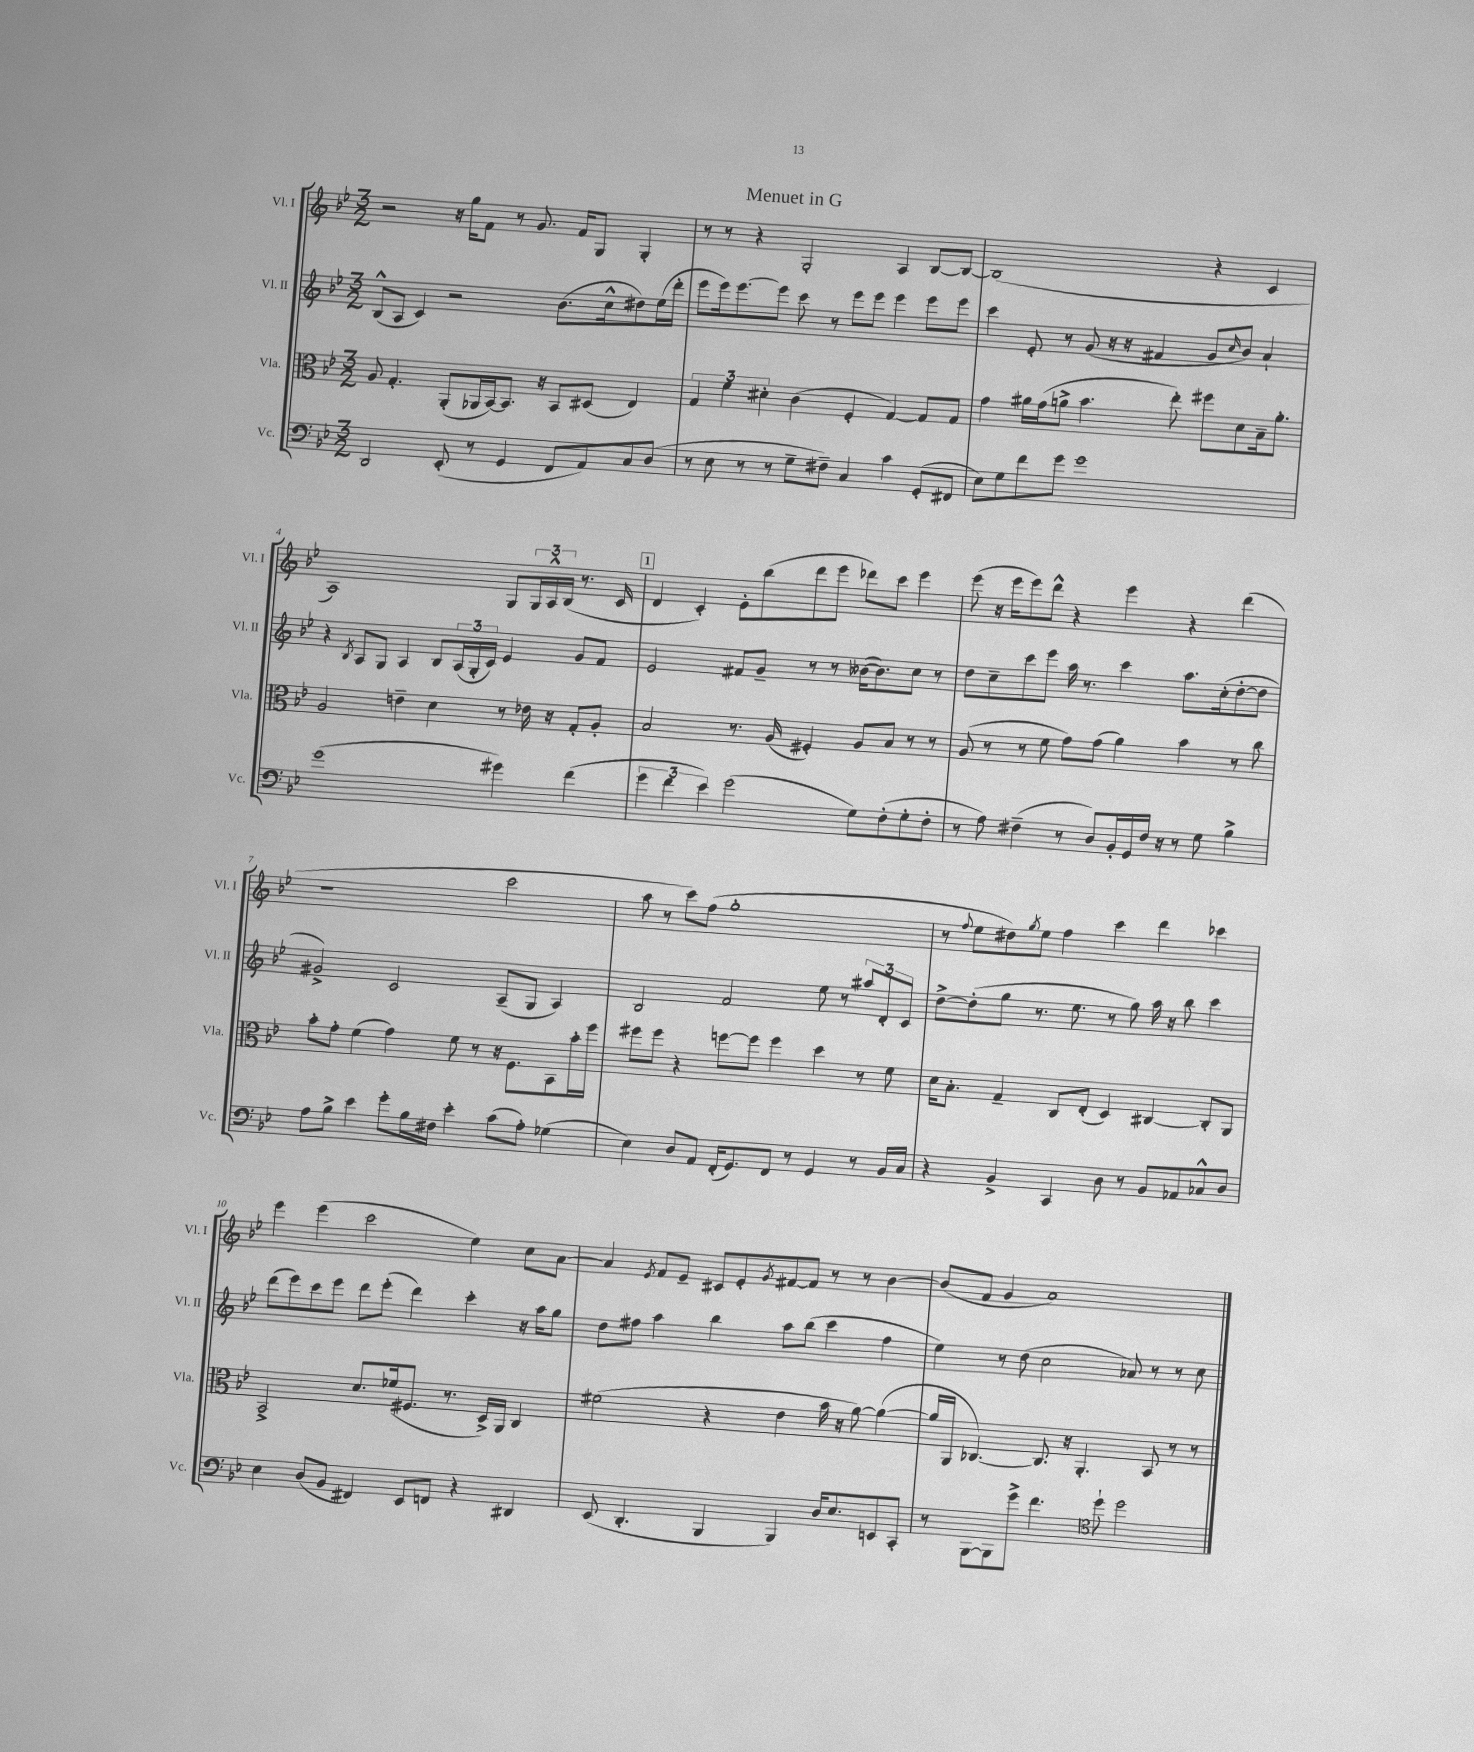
\header { title = "Menuet in G" }
<<
\new StaffGroup <<
\new Staff = "s0" \with { instrumentName = "Vl. I" shortInstrumentName = "Vl. I" } {
    \clef treble \key bes \major \numericTimeSignature \time 3/2
    r2 r16 g''16 f'8 r8 g'8. f'16 g8 g4-. |
    r8 r8 r4 g2-. a4 bes8~ bes8~ |
    bes1( r4 c'4 |
    a1) g8 \tuplet 3/2 { g16 a16-^ bes16( } r8. c'16 |
    \mark \markup { \box "1" } d'4 c'4-.) ees'8-. bes''8( d'''8 ees'''8 des'''8) c'''8 ees'''4 |
    ees'''8( r16 ees'''16 ees'''8) d'''8-^ r4 ees'''4 r4 d'''4( |
    r1 c'''2 |
    a''8 r8 c'''8) f''8( g''1-. |
    r8 \appoggiatura { f''8 } ees''8 dis''8) \acciaccatura { g''8 } ees''8 f''4 c'''4 d'''4 ces'''4 |
    ees'''4 ees'''4( c'''2 ees''4) c''8 a'8~ |
    a'4 \acciaccatura { ees'8 } f'8 ees'8-- cis'8 ees'8-. \acciaccatura { g'8 } fis'8~ fis'8 r8 r8 bes'4~ |
    bes'8( f'8 g'4 a'1) \bar "|." |
}
\new Staff = "s1" \with { instrumentName = "Vl. II" shortInstrumentName = "Vl. II" } {
    \clef treble \key bes \major \numericTimeSignature \time 3/2
    bes8-^( a8 c'4) r2 bes'8.( c''16-^ dis''8) ees''16( d'''16-. |
    ees'''8 ees'''16) ees'''8.~ ees'''8 c'''8 r8 ees'''8 ees'''8 ees'''4 ees'''8 ees'''8 |
    c'''4 ees'8-. r8 g'8( r16 r16 fis'4 g'8 \grace { c''16 } bes'8) a'4-! |
    r4 \acciaccatura { bes8 } a8 g8 a4 bes8 \tuplet 3/2 { a16( g16-. c'16) } ees'4 g'8 f'8 |
    \mark \markup { \box "1" } ees'2 fis'8 g'8-- r8 r8 beses'16~( beses'8.) c''8 r8 |
    d''8 c''8-- c'''8 ees'''8 a''16 r8. c'''4 a''8. c''16-.( d''8~-. d''8 |
    gis'2->) c'2 a8--( g8 a4) |
    bes2 f'2 ees''8 r8 \tuplet 3/2 { ais''8 d'8-. c'8 } |
    d''8~-> d''8-.( g''8 r8. ees''8. r8 g''8) a''16 r16 bes''8 c'''4 |
    d'''8( ees'''8) c'''8 ees'''8 d'''8 ees'''8-.( d'''4) c'''4-. r16 a''16 g''8 |
    d''8 fis''8 a''4 bes''4 a''8 bes''8( c'''4 fis''4 |
    ees''4) r8 d''8( c''2 aes'8) r8 r8 c''8 \bar "|." |
}
\new Staff = "s2" \with { instrumentName = "Vla." shortInstrumentName = "Vla." } {
    \clef alto \key bes \major \numericTimeSignature \time 3/2
    a8 g4.-. a,8-.( aes,16 bes,16~) bes,8. r16 bes,8 dis8( ees4) |
    \tuplet 3/2 { g4 f'4 dis'4-. } c'4( f4-. g4~) g8 g8 |
    g'4 ais'16 g'16( a'8-> bes'4. ees''8-.) fis''8 d'8 bes16-- a'8.-. |
    a2 e'4-- d'4 r8 ees'16 r16 g8-. a8-. |
    \mark \markup { \box "1" } bes2 r8. a16( fis4-.) a8 bes8 r8 r8 |
    a8( r8 r8 f'8 g'8) g'8( a'4) bes'4 r8 c''8 |
    bes'8-. g'8-. f'4( g'4) f'8 r8 r16 f8. bes,8 bes'16-. f''16 |
    fis''8 fis''8 r4 f''8~ f''8 f''4 d''4 r8 f'8 |
    d'16 bes8.-. g4-- c8 ees8-.( d4) cis4~ cis8-. a,8 |
    bes,2-> d'8. fes'16( fis8. r8. d16->) a,16 c4 |
    fis'2( r4 ees'4 bes'16 r16 a'8~) a'4~( |
    a'16 a,16 ces4.~) ces8. r16 a,4.-. bes,8 r8 r8 \bar "|." |
}
\new Staff = "s3" \with { instrumentName = "Vc." shortInstrumentName = "Vc." } {
    \clef bass \key bes \major \numericTimeSignature \time 3/2
    d,2 ees,8-.( r8 g,4 f,8 a,8) c8 d8( |
    r8 ees8 r8 r8 g8-- fis8--) c4 c'4 g,8-.( fis,8 |
    ees8) g8 f'8 g'8 g'1 |
    g'1( gis'4) f'4( |
    \mark \markup { \box "1" } \tuplet 3/2 { g'4 f'4 ees'4) } g'2( g8) f8-.( g8-. f8-. |
    r8 a8) fis4--( r8 d8) bes,16-. g,16 fis16 r16 r8 g8 bes4-> |
    a8 bes8-> ees'4 g'8-. bes16 fis16 ees'4-. c'8( a8-.) ges4( |
    ees4) d8 a,8 f,16-.( g,8.) f,8 r8 g,4 r8 bes,16 c16 |
    r4 bes,4-> c,4 d8 r8 bes,8 aes,8 ces8-^ d8 |
    ees4 d8( bes,8 fis,4) ees,8 f,8 r4 dis,4 |
    ees,8( d,4.-. bes,,4 bes,,4) d16 ees8. e,8 c,8-. |
    r8 bes,,8~ bes,,8 g'8-> f'4. \clef tenor d''8-! d''2 \bar "|." |
}
>>
>>
